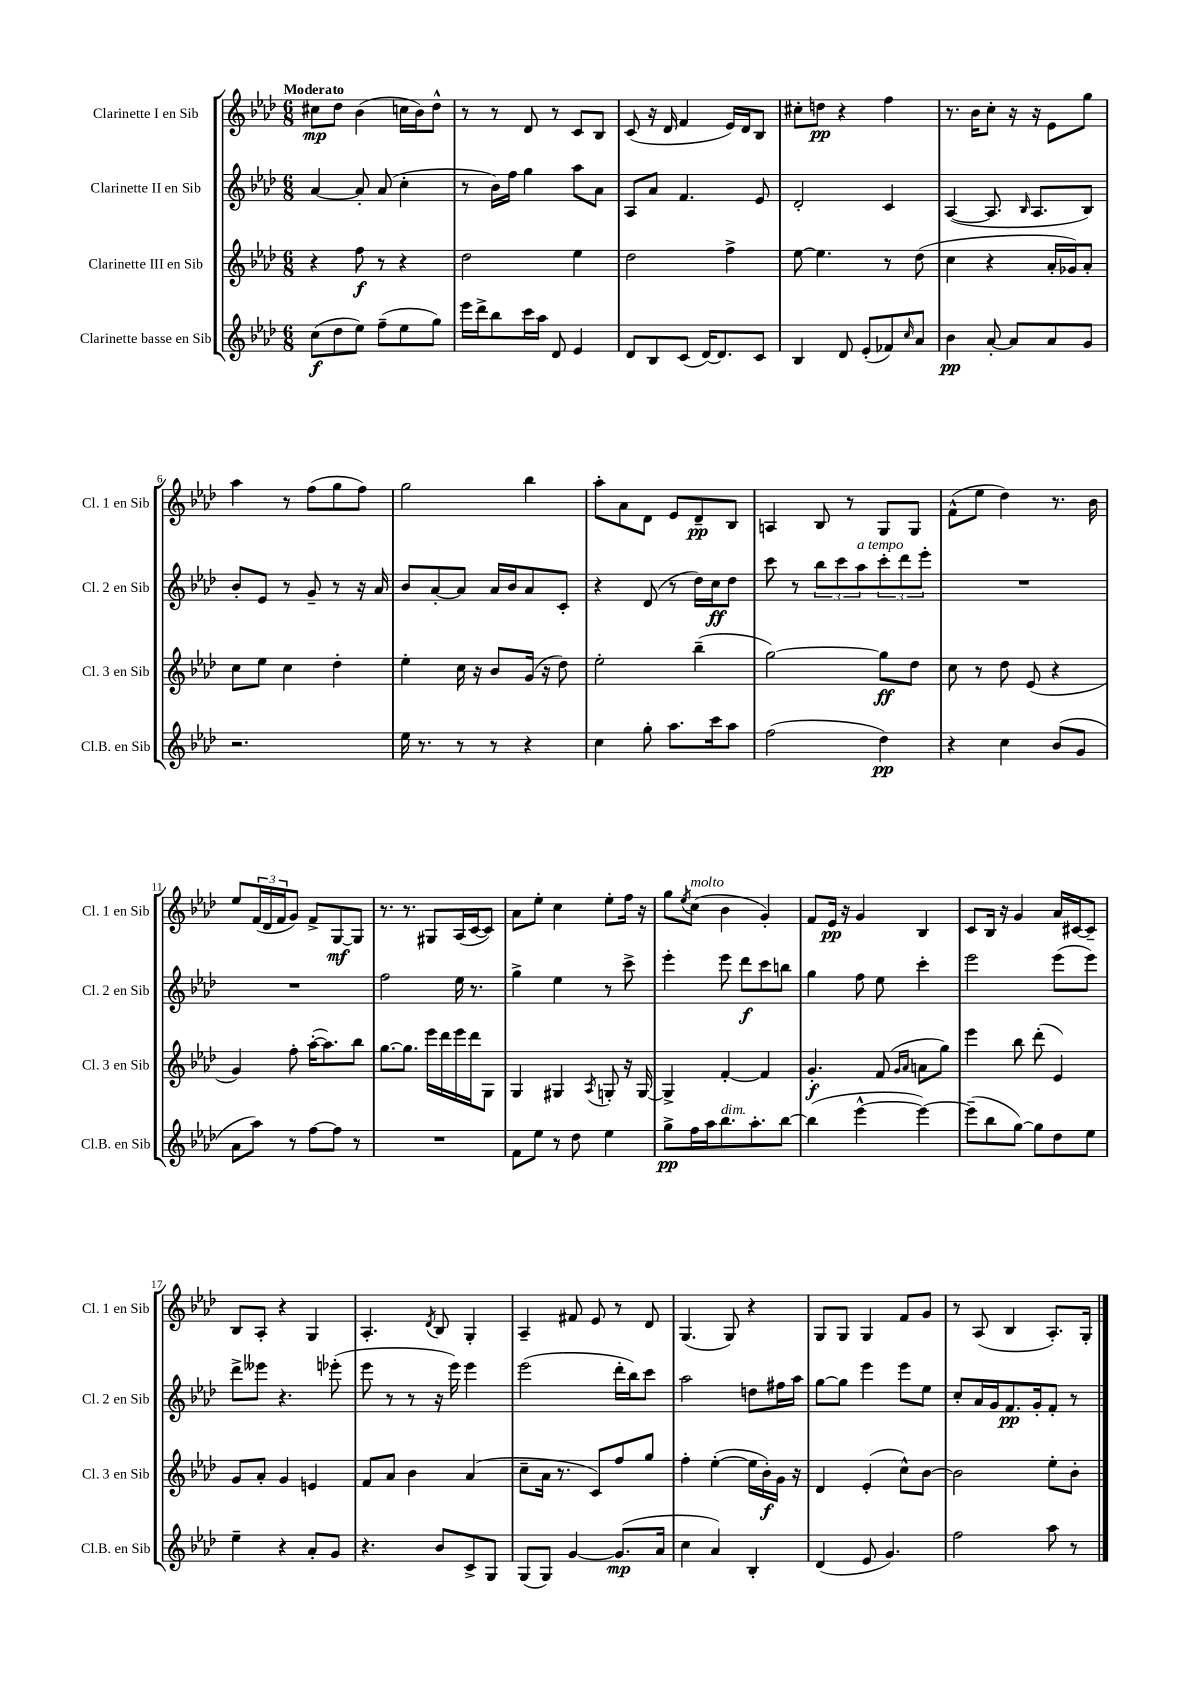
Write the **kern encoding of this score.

**kern	**dynam	**kern	**dynam	**kern	**dynam	**kern	**dynam
*part4	*part4	*part3	*part3	*part2	*part2	*part1	*part1
*staff4	*staff4	*staff3	*staff3	*staff2	*staff2	*staff1	*staff1
*I"Clarinette basse en Sib	*	*I"Clarinette III en Sib	*	*I"Clarinette II en Sib	*	*I"Clarinette I en Sib	*
*I'Cl.B. en Sib	*	*I'Cl. 3 en Sib	*	*I'Cl. 2 en Sib	*	*I'Cl. 1 en Sib	*
*clefG2	*	*clefG2	*	*clefG2	*	*clefG2	*
*k[b-e-a-d-]	*	*k[b-e-a-d-]	*	*k[b-e-a-d-]	*	*k[b-e-a-d-]	*
*M6/8	*	*M6/8	*	*M6/8	*	*M6/8	*
=1	=1	=1	=1	=1	=1	=1	=1
!	!	!	!	!	!	!LO:TX:a:B:t=Moderato	!
(8cc\L	f	4r	.	[4a-/	.	8cc#X\L	mp
8dd-\	.	.	.	.	.	8dd-\J	.
8ee-\J)	.	8ff\	f	8a-'/]	.	(4b-\	.
(8ff~\L	.	8r	.	(8a-/	.	.	.
8ee-\	.	4r	.	4cc'\	.	16ccn\LL	.
.	.	.	.	.	.	16b-\J)	.
8gg\J)	.	.	.	.	.	8dd-^^\J	.
=2	=2	=2	=2	=2	=2	=2	=2
16eee-\LL	.	2dd-\	.	8r	.	8r	.
16ddd-^\J	.	.	.	.	.	.	.
8bb-\	.	.	.	16b-\LL)	.	8r	.
.	.	.	.	16ff\JJ	.	.	.
16ccc\L	.	.	.	4gg\	.	8d-/	.
16aa-\JJ	.	.	.	.	.	.	.
8d-/	.	.	.	.	.	8r	.
4e-/	.	4ee-\	.	8aa-\L	.	8c/L	.
.	.	.	.	8a-\J	.	8B-/J	.
=3	=3	=3	=3	=3	=3	=3	=3
8d-/L	.	2dd-\	.	8A-/L	.	(8c/	.
8B-/	.	.	.	8a-/J	.	16r	.
.	.	.	.	.	.	16d-/	.
(8c/J	.	.	.	4.f/	.	4f/	.
[16d-/KL)	.	.	.	.	.	.	.
8.d-/]	.	.	.	.	.	.	.
.	.	4ff^\	.	.	.	16e-/LL)	.
.	.	.	.	.	.	16d-/J	.
8c/J	.	.	.	8e-/	.	8B-/J	.
=4	=4	=4	=4	=4	=4	=4	=4
4B-/	.	[8ee-\	.	2d-'/	.	8cc#X'\L	.
.	.	4.ee-\]	.	.	.	8ddn\J	pp
8d-/	.	.	.	.	.	4r	.
(8e-'/L	.	.	.	.	.	.	.
8f-X/)	.	8r	.	4c/	.	4ff\	.
16qqcc/	.	.	.	.	.	.	.
8a-/J	.	(8dd-\	.	.	.	.	.
=5	=5	=5	=5	=5	=5	=5	=5
4b-\	pp	4cc\	.	([4A-/	.	8.r	.
.	.	.	.	.	.	16b-\KL	.
[8a-'/	.	4r	.	8.A-/]	.	8cc'\J	.
8a-/L]	.	.	.	.	.	16r	.
.	.	.	.	16qqB-/	.	.	.
.	.	.	.	8.A-/L	.	16r	.
8a-/	.	16a-'/LL	.	.	.	8e-\L	.
.	.	16g-X/J)	.	.	.	.	.
8g/J	.	8a-'/J	.	8B-/J)	.	8gg\J	.
!!LO:LB:g=z
=6	=6	=6	=6	=6	=6	=6	=6
2.r	.	8cc\L	.	8b-'/L	.	4aa-\	.
.	.	8ee-\J	.	8e-/J	.	.	.
.	.	4cc\	.	8r	.	8r	.
.	.	.	.	8g~/	.	(8ff\L	.
.	.	4dd-'\	.	8r	.	8gg\	.
.	.	.	.	16r	.	8ff\J)	.
.	.	.	.	16a-/	.	.	.
=7	=7	=7	=7	=7	=7	=7	=7
16ee-\	.	4ee-'\	.	8b-/L	.	2gg\	.
8.r	.	.	.	.	.	.	.
.	.	.	.	[8a-'/	.	.	.
8r	.	16cc\	.	8a-/J]	.	.	.
.	.	16r	.	.	.	.	.
8r	.	8b-/L	.	16a-/LL	.	.	.
.	.	.	.	16b-/J	.	.	.
4r	.	(16g/Jk	.	8a-/	.	4bb-\	.
.	.	16r	.	.	.	.	.
.	.	8dd-\)	.	8c'/J	.	.	.
=8	=8	=8	=8	=8	=8	=8	=8
4cc\	.	2ee-'\	.	4r	.	8aa-'\L	.
.	.	.	.	.	.	8a-\	.
8gg'\	.	.	.	(8d-/	.	8d-\J	.
8.aa-\L	.	.	.	8r	.	8e-/L	.
.	.	(4bb-~\	.	16dd-\LL)	.	8d-~/	pp
16ccc\k	.	.	.	16cc\J	ff	.	.
8aa-\J	.	.	.	8dd-\J	.	8B-/J	.
=9	=9	=9	=9	=9	=9	=9	=9
(2ff\	.	[2gg\)	.	8ccc\	.	4An/	.
.	.	.	.	8r	.	.	.
.	.	.	.	12bb-\L	.	8B-/	.
.	.	.	.	12ccc\	.	.	.
.	.	.	.	.	.	8r	.
!	!	!	!	!LO:TX:a:i:t=a tempo	!	!	!
.	.	.	.	12aa-\	.	.	.
4dd-\)	pp	8gg\L]	ff	12ccc'\	.	8G/L	.
.	.	.	.	12ddd-\	.	.	.
.	.	8dd-\J	.	.	.	8G/J	.
.	.	.	.	12eee-'\J	.	.	.
=10	=10	=10	=10	=10	=10	=10	=10
4r	.	8cc\	.	2.r	.	(8f^^\L	.
.	.	8r	.	.	.	8ee-\J	.
4cc\	.	8dd-\	.	.	.	4dd-\)	.
.	.	(8e-/	.	.	.	.	.
(8b-/L	.	4r	.	.	.	8.r	.
8g/J	.	.	.	.	.	.	.
.	.	.	.	.	.	16b-\	.
!!LO:LB:g=z
=11	=11	=11	=11	=11	=11	=11	=11
8a-\L	.	4g/)	.	2.r	.	8ee-/L	.
8aa-\J)	.	.	.	.	.	(24f/L	.
.	.	.	.	.	.	24d-/	.
.	.	.	.	.	.	24f/J	.
8r	.	8ff'\	.	.	.	8g/J)	.
[8ff\L	.	([16aa-'\KL	.	.	.	8f^/L	.
.	.	8.aa-\])	.	.	.	.	.
8ff\J]	.	.	.	.	.	[8G/	mf
8r	.	8bb-\J	.	.	.	8G/J]	.
=12	=12	=12	=12	=12	=12	=12	=12
2.r	.	[8.gg\L	.	2ff\	.	8.r	.
.	.	8.gg\J]	.	.	.	8.r	.
.	.	16eee-\LL	.	.	.	8G#X/L	.
.	.	16ddd-\	.	.	.	.	.
.	.	16eee-\	.	16ee-\	.	(16A-/L	.
.	.	16ddd-\J	.	8.r	.	[16c/J	.
.	.	8G\J	.	.	.	8c/J])	.
=13	=13	=13	=13	=13	=13	=13	=13
8f\L	.	4G/	.	4gg^\	.	8a-\L	.
8ee-\J	.	.	.	.	.	8ee-'\J	.
8r	.	4G#X/	.	4ee-\	.	4cc\	.
8dd-\	.	.	.	.	.	.	.
.	.	8qA-/	.	.	.	.	.
4ee-\	.	8Gn'/	.	8r	.	8ee-'\L	.
.	.	16r	.	8ccc^\	.	16ff\Jk	.
.	.	[16G/	.	.	.	16r	.
=14	=14	=14	=14	=14	=14	=14	=14
8gg^\L	pp	4G^/]	.	4eee-'\	.	8gg\L	.
.	.	.	.	.	.	8qee-/	.
!	!	!	!	!	!	!LO:TX:a:i:t=molto	!
16ff\L	.	.	.	.	.	(8cc\J	.
16aa-\J	.	.	.	.	.	.	.
!LO:TX:a:i:t=dim.	!	!	!	!	!	!	!
8.bb-\	.	[4f'/	.	8eee-\	.	4b-\	.
.	.	.	.	8ddd-\L	f	.	.
8.aa-'\	.	.	.	.	.	.	.
.	.	4f/]	.	8ccc\	.	4g'/)	.
[8bb-\J	.	.	.	8bbn\J	.	.	.
=15	=15	=15	=15	=15	=15	=15	=15
(4bb-\]	.	4.g'/	f	4gg\	.	8f/L	.
.	.	.	.	.	.	16e-/Jk	pp
.	.	.	.	.	.	16r	.
[4eee-^^\	.	.	.	8ff\	.	4g/	.
.	.	(8f/	.	8ee-\	.	.	.
.	.	16qqg/LL	.	.	.	.	.
.	.	16qqa-/JJ	.	.	.	.	.
4eee-\_)	.	8an\L	.	4ccc'\	.	4B-/	.
.	.	8gg\J)	.	.	.	.	.
=16	=16	=16	=16	=16	=16	=16	=16
(8eee-~\L]	.	4eee-\	.	2eee-\	.	8c/L	.
8bb-\	.	.	.	.	.	16B-/Jk	.
.	.	.	.	.	.	16r	.
[8gg\J)	.	8bb-\	.	.	.	4g/	.
8gg\L]	.	(8ddd-'\	.	.	.	.	.
8dd-\	.	4e-/)	.	(8eee-\L	.	16a-/LL	.
.	.	.	.	.	.	[16c#X/J	.
8ee-\J	.	.	.	8eee-\J)	.	8c#~/J]	.
!!LO:LB:g=z
=17	=17	=17	=17	=17	=17	=17	=17
4ee-~\	.	8g/L	.	8ddd-^\L	.	8B-/L	.
.	.	8a-'/J	.	8eee--X\J	.	8A-'/J	.
4r	.	4g/	.	4.r	.	4r	.
8a-'/L	.	4en/	.	.	.	4G/	.
8g/J	.	.	.	(8eee-X'\	.	.	.
=18	=18	=18	=18	=18	=18	=18	=18
4.r	.	8f/L	.	8eee-\	.	4.A-'/	.
.	.	8a-/J	.	8r	.	.	.
.	.	4b-\	.	8r	.	.	.
.	.	.	.	.	.	8qd-/	.
8b-/L	.	.	.	16r	.	8B-/	.
.	.	.	.	16eee-\)	.	.	.
8c^/	.	(4a-/	.	4eee-\	.	4G'/	.
8G/J	.	.	.	.	.	.	.
=19	=19	=19	=19	=19	=19	=19	=19
(8G/L	.	8cc~\L	.	(2eee-\	.	4A-~/	.
8G/J)	.	16a-\Jk	.	.	.	.	.
.	.	8.r	.	.	.	.	.
[4g/	.	.	.	.	.	8f#X/	.
.	.	8c/L)	.	.	.	8e-/	.
(8.g/L]	mp	8ff/	.	16ddd-'\LL	.	8r	.
.	.	.	.	16bb-\J)	.	.	.
.	.	8gg/J	.	8ccc\J	.	8d-/	.
16a-/Jk	.	.	.	.	.	.	.
=20	=20	=20	=20	=20	=20	=20	=20
4cc\	.	4ff'\	.	2aa-\	.	(4.G/	.
4a-/)	.	([4ee-'\	.	.	.	.	.
.	.	.	.	.	.	8G/)	.
4B-'/	.	16ee-\LL]	.	8ddn\L	.	4r	.
.	.	16b-'\)	f	.	.	.	.
.	.	16g\JJ	.	16ff#X\L	.	.	.
.	.	16r	.	16aa-\JJ	.	.	.
=21	=21	=21	=21	=21	=21	=21	=21
(4d-/	.	4d-/	.	[8gg\L	.	8G/L	.
.	.	.	.	8gg\J]	.	8G/J	.
8e-/	.	(4e-'/	.	4eee-\	.	4G/	.
4.g/)	.	.	.	.	.	.	.
.	.	8cc^^\L)	.	8eee-\L	.	8f/L	.
.	.	[8b-\J	.	8ee-\J	.	8g/J	.
=22	=22	=22	=22	=22	=22	=22	=22
2ff\	.	2b-\]	.	8cc'/L	.	8r	.
.	.	.	.	16a-/L	.	(8A-/	.
.	.	.	.	16g/J	.	.	.
.	.	.	.	8.f/	pp	4B-/	.
.	.	.	.	16g'/k	.	.	.
8aa-\	.	8ee-'\L	.	8f'/J	.	8.A-'/L)	.
8r	.	8b-'\J	.	8r	.	.	.
.	.	.	.	.	.	16G'/Jk	.
==	==	==	==	==	==	==	==
*-	*-	*-	*-	*-	*-	*-	*-
